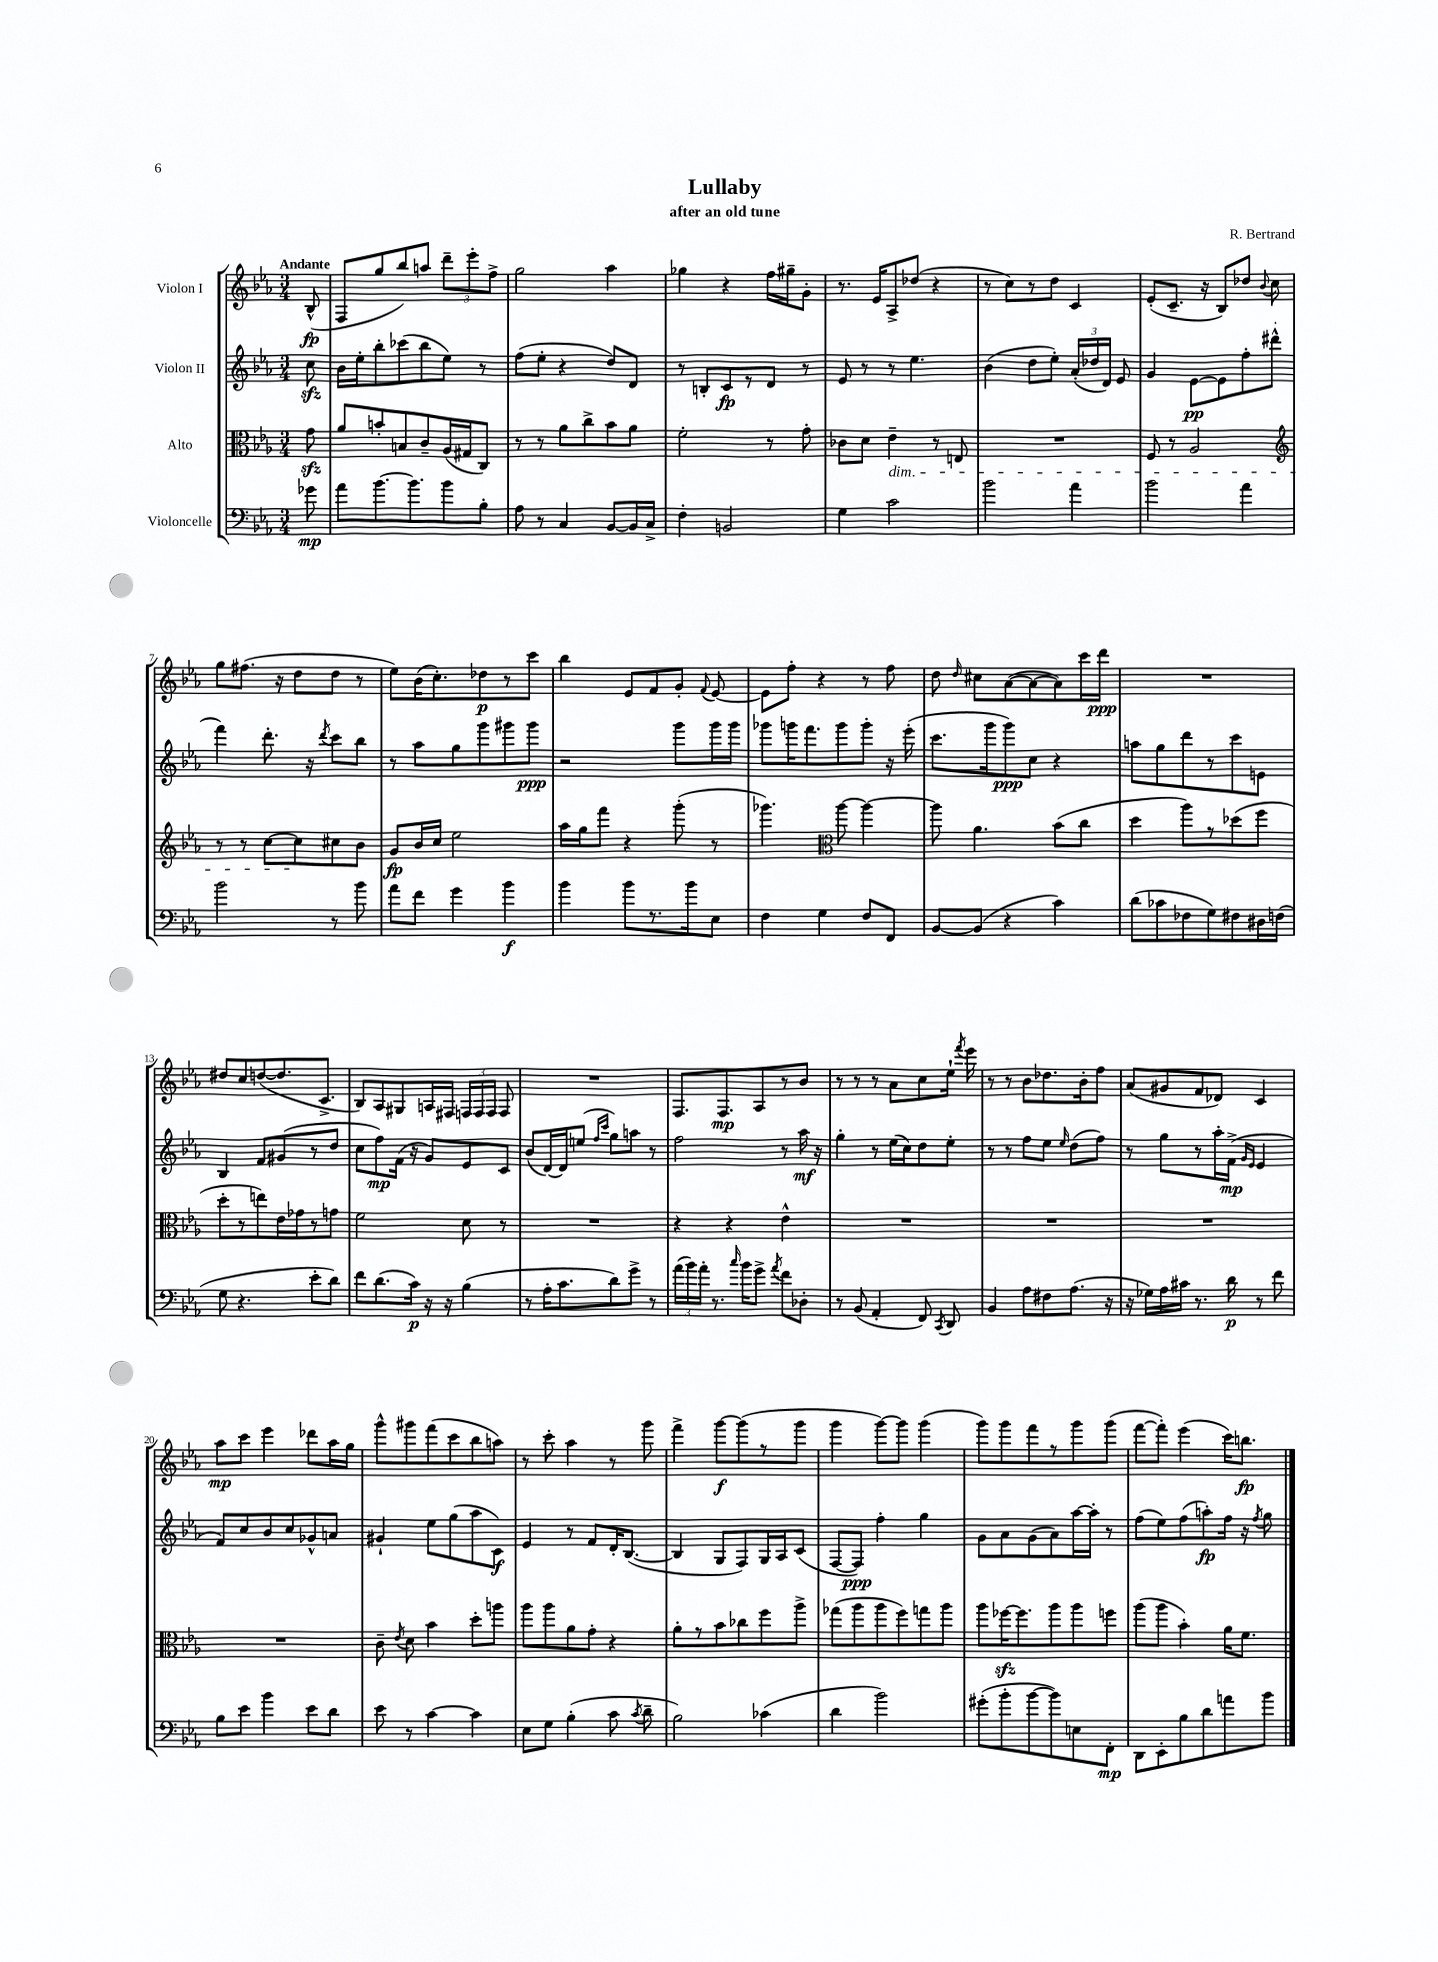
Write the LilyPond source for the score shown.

\header { title = "Lullaby" composer = "R. Bertrand" subtitle = "after an old tune" }
<<
\new StaffGroup <<
\new Staff = "s0" \with { instrumentName = "Violon I" } {
    \clef treble \key ees \major \numericTimeSignature \time 3/4 \partial 8 \tempo "Andante"
    \autoBeamOff bes8-^\fp( |
    f8[ g''8 bes''8) a''8] \tuplet 3/2 { d'''8[-- ees'''8-. f''8]-> } |
    g''2 aes''4 |
    ges''4 r4 f''16[ gis''16-- g'8]-. |
    r8. ees'16[ aes8-> des''8]( r4 |
    r8 c''8[) r8 d''8] c'4 |
    ees'8[-.( c'8.]-- r16 bes8[) des''8] \appoggiatura { bes'8 } c''8 |
    g''8[ fis''8.]( r16 d''8[ d''8] r8 |
    ees''8[) bes'16( c''8.-.) des''8\p r8 c'''8] |
    bes''4 ees'8[ f'8 g'8]-. \appoggiatura { f'8 } ees'8~ |
    ees'8[ f''8]-. r4 r8 f''8 |
    d''8 \grace { d''16 } cis''8[ aes'8~( aes'8~ aes'8) c'''16 d'''16]\ppp |
    R2. |
    dis''8[ c''8 d''8~( d''8. c'8.]-> |
    bes8[) aes8 gis8 a16 fis16] \tuplet 3/2 { f16[ f16 f16] } f8 |
    R2. |
    f8.[ f8.\mp aes8 r8 bes'8] |
    r8 r8 r8 aes'8[ c''8 ees''16]-! \acciaccatura { f'''8 } ees'''16 |
    r8 r8 bes'8[ des''8. bes'16-. f''8] |
    aes'8[( gis'8 f'8 des'8]) c'4 |
    aes''8[\mp c'''8] ees'''4 des'''8[ aes''16 g''16] |
    g'''8[-^ gis'''8 f'''8( c'''8 bes''8 a''8]) |
    r8 c'''8-. aes''4 r8 g'''8 |
    f'''4-> g'''8[~\f g'''8( r8 g'''8] |
    g'''4 g'''8[~) g'''8] g'''4( |
    g'''8[) g'''8 f'''8 r8 g'''8 g'''8]( |
    f'''8[~ f'''8]-.) ees'''4( c'''16[) b''8.]\fp \bar "|." |
}
\new Staff = "s1" \with { instrumentName = "Violon II" } {
    \clef treble \key ees \major \numericTimeSignature \time 3/4 \partial 8
    \autoBeamOff c''8\sfz |
    bes'16[ ees''16-. bes''8-. ces'''8( bes''8 ees''8]) r8 |
    f''8[( ees''8]-. r4 d''8[) d'8] |
    r8 b8[-. c'8\fp r8 d'8] r8 |
    ees'8 r8 r8 ees''4. |
    bes'4( d''8[ ees''8]-.) \tuplet 3/2 { aes'16[-.( des''16 d'16]) } ees'8 |
    g'4 ees'8[~\pp ees'8 f''8-. dis'''8]-^( |
    f'''4) d'''8.-. r16 \acciaccatura { d'''8 } c'''8[ bes''8] |
    r8 aes''8[ g''8 g'''8 gis'''8 gis'''8]\ppp |
    r2 g'''8[ g'''16 g'''16] |
    ges'''8[ g'''16 f'''8. g'''8 g'''8]-. r16 ees'''16-.( |
    c'''8.[ g'''16 g'''8\ppp) c''8] r4 |
    a''8[ g''8 d'''8 r8 c'''8 e'8] |
    bes4 f'8[ gis'8( r8 d''8] |
    c''8[ f''8\mp) f'16]( r16 g'8[) ees'8 c'8] |
    bes'8[( d'16~) d'16 e''8]( \grace { f''16[ c'''16] } g''8[) a''8] r8 |
    f''2 r8 aes''16\mf r16 |
    g''4-. r8 ees''16[( c''16) d''8 ees''8]-. |
    r8 r8 f''8[ ees''8] \grace { ees''16 } d''8[( f''8]) |
    r8 g''8[ r8 aes''16-. f'16]->\mp( \grace { g'16[ ees'16] } ees'4 |
    f'8[) c''8 bes'8 c''8 ges'8-^ a'8] |
    gis'4-! ees''8[ g''8( aes''8 c'8]\f) |
    ees'4 r8 f'8[ d'16-. bes8.]~( |
    bes4 g8[ f8) g16 aes16 c'8]( |
    f8[~ f8]\ppp) f''4-. g''4 |
    g'8[ aes'8 g'8( aes'8) aes''16~ aes''16]-. r8 |
    f''8[( ees''8) f''8( a''8-.\fp) f''16] r16 \acciaccatura { f''8 } g''8 \bar "|." |
}
\new Staff = "s2" \with { instrumentName = "Alto" } {
    \clef alto \key ees \major \numericTimeSignature \time 3/4 \partial 8
    \autoBeamOff g'8\sfz |
    aes'8[ b'8-. b8 c'8-- aes16( gis16 c8]) |
    r8 r8 aes'8[ c''8-> bes'8 aes'8] |
    f'2-. r8 g'8-. |
    ces'8[ d'8] ees'4--\dim r8 e8 |
    R2. |
    f8 r8 aes2 |
    \clef treble r8 r8 c''8[~ c''8\! cis''8 bes'8] |
    g'8[\fp bes'16 c''16] ees''2 |
    aes''16[ g''16 f'''8] r4 g'''8-.( r8 |
    ges'''4.) \clef alto aes''8~ aes''4~ |
    aes''8 aes'4. bes'8[( c''8] |
    d''4 aes''8[) r8 des''8( f''8] |
    d''8[-. r8 e''8) ees'16 ges'16 r8 g'8] |
    f'2 d'8 r8 |
    R2. |
    r4 r4 ees'4-^ |
    R2. |
    R2. |
    R2. |
    R2. |
    c'8-- \acciaccatura { ees'8 } d'8 bes'4 d''8[-. a''8] |
    aes''8[ aes''8 aes'8 g'8]-. r4 |
    aes'8[-. r8 bes'8 ces''8 f''8 aes''8]-> |
    ges''8[( aes''8 aes''8 f''8) g''8 aes''8] |
    aes''8[ fes''16~\sfz fes''8. aes''8 aes''8 f''8] |
    aes''8[( aes''8] bes'4-.) aes'16[ f'8.] \bar "|." |
}
\new Staff = "s3" \with { instrumentName = "Violoncelle" } {
    \clef bass \key ees \major \numericTimeSignature \time 3/4 \partial 8
    \autoBeamOff ges'8\mp |
    aes'8[ bes'8.~ bes'8. bes'8 bes8]-. |
    aes8 r8 c4 bes,8[~ bes,16 c16]-> |
    f4-. b,2 |
    g4 c'2 |
    bes'2 aes'4 |
    bes'2 aes'4 |
    bes'2 r8 bes'8 |
    aes'8[ f'8] g'4 bes'4\f |
    bes'4 bes'8[ r8. bes'16 ees8] |
    f4 g4 f8[ f,8] |
    bes,8[~ bes,8]( r4 c'4) |
    d'8[( ces'8 fes8 g8) fis8 dis16 f16]( |
    g8 r4. ees'8[-. d'8]) |
    f'8[ d'8.( c'16]\p) r16 r16 bes4( |
    r8 aes16[-. c'8. d'8) g'8]-> r8 |
    \tuplet 3/2 { aes'16[( bes'16) aes'16]-. } r8. \grace { c''16 } bes'16[ g'8]-> \acciaccatura { aes'8 } f'8[ des8]-. |
    r8 bes,8( aes,4-. f,8) \acciaccatura { c,8 } d,8 |
    bes,4 aes8[ fis8 aes8.]( r16 |
    r16 ges16[) aes16 cis'16] r8. d'16\p r8 f'8 |
    bes8[ ees'8] bes'4 ees'8[ d'8] |
    ees'8 r8 c'4~ c'4 |
    ees8[ g8] bes4-.( c'8 \acciaccatura { c'8 } d'8-- |
    bes2) ces'4( |
    d'4 bes'2) |
    gis'8[-.( bes'8-. bes'8~ bes'8) e8 f,8]-.\mp |
    d,8[ ees,8-. bes8 d'8 a'8 bes'8] \bar "|." |
}
>>
>>
